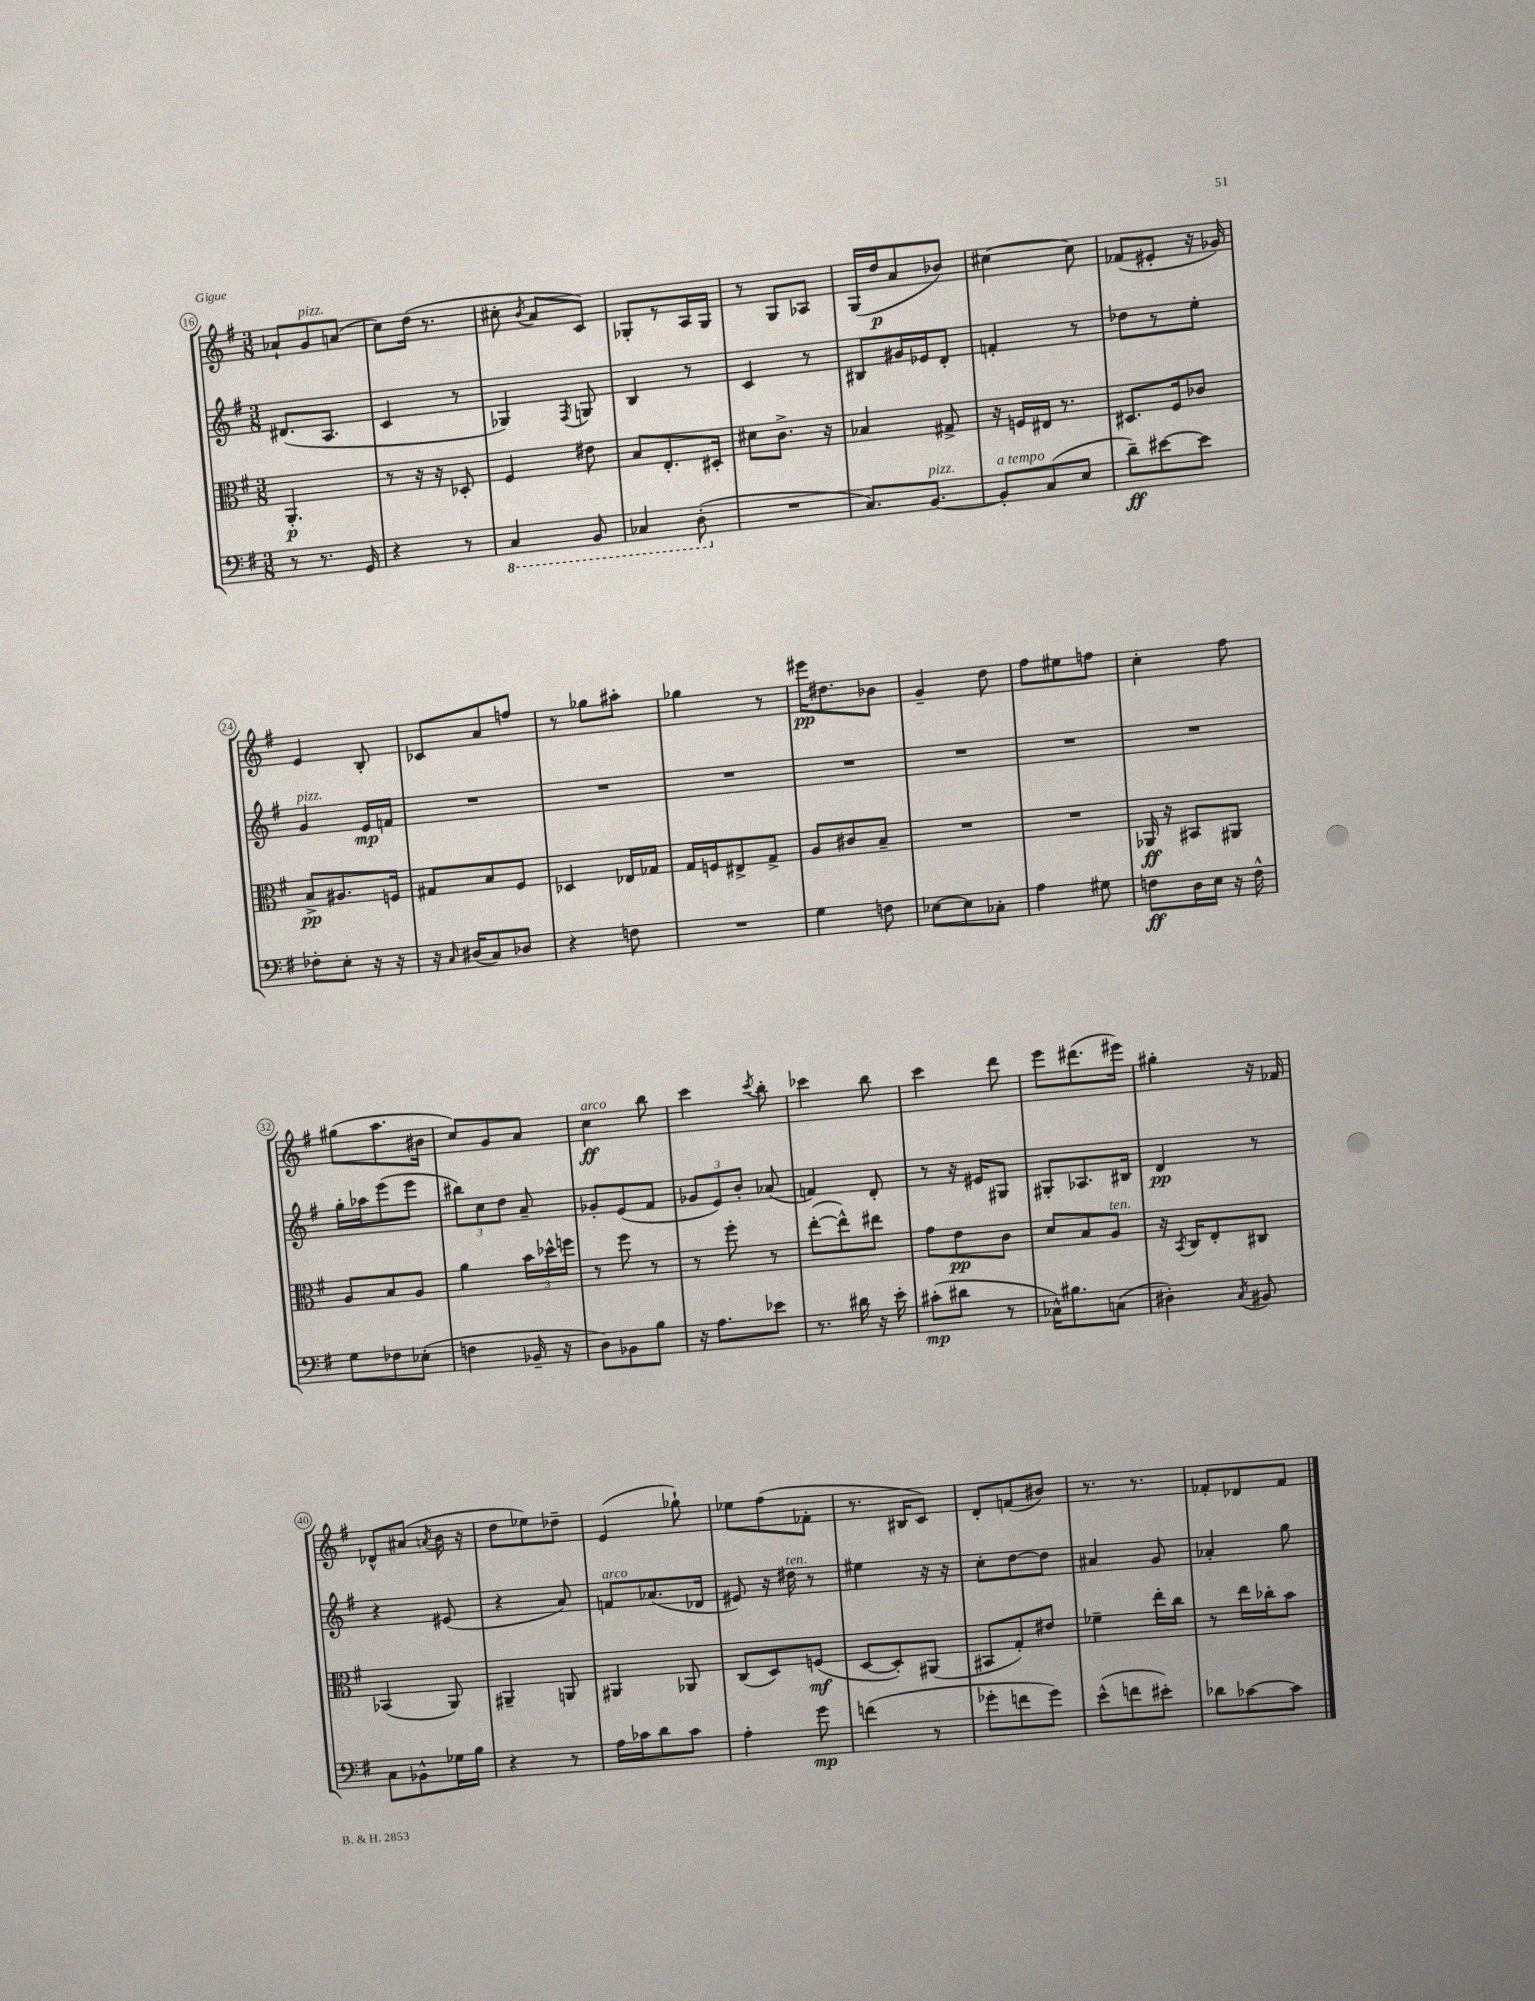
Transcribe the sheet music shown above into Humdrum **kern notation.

**kern	**dynam	**kern	**dynam	**kern	**dynam	**kern	**dynam
*part4	*part4	*part3	*part3	*part2	*part2	*part1	*part1
*staff4	*staff4	*staff3	*staff3	*staff2	*staff2	*staff1	*staff1
*clefF4	*	*clefC3	*	*clefG2	*	*clefG2	*
*k[f#]	*	*k[f#]	*	*k[f#]	*	*k[f#]	*
*M3/8	*	*M3/8	*	*M3/8	*	*M3/8	*
=16	=16	=16	=16	=16	=16	=16	=16
8r	.	4.AA'/	p	(8.d#X/L	.	8a-X`/L	.
!	!	!	!	!	!	!LO:TX:a:i:t=pizz.	!
8.r	.	.	.	.	.	8g/	.
.	.	.	.	8.A/J	.	.	.
.	.	.	.	.	.	(8an/J	.
16GG/	.	.	.	.	.	.	.
=17	=17	=17	=17	=17	=17	=17	=17
4r	.	8r	.	4c/	.	8cc\L)	.
.	.	16r	.	.	.	(16dd\Jk	.
.	.	16r	.	.	.	8.r	.
8r	.	8D-X'/	.	8r	.	.	.
=18	=18	=18	=18	=18	=18	=18	=18
*8ba	*	*	*	*	*	*	*
4CC/	.	4F#/	.	4G-X/)	.	8cc#X'\	.
.	.	.	.	.	.	8qb/	.
.	.	.	.	.	.	8a/L	.
.	.	.	.	8qF#/	.	.	.
8BBB/	.	8e#X\	.	8Gn/	.	8c/J)	.
=19	=19	=19	=19	=19	=19	=19	=19
4CC-X/	.	8B/L	.	4B/	.	8G-X'/L	.
.	.	8.E'/	.	.	.	8r	.
(8DD'\	.	.	.	8r	.	16A/L	.
.	.	16D#X'/Jk	.	.	.	16G-/JJ	.
=20	=20	=20	=20	=20	=20	=20	=20
*X8ba	*	*	*	*	*	*	*
4.r	.	8d#X\L	.	4c/	.	8r	.
.	.	8.c^\J	.	.	.	8G/L	.
.	.	.	.	8r	.	8A-X/J	.
.	.	16r	.	.	.	.	.
=21	=21	=21	=21	=21	=21	=21	=21
8.C/L)	.	4B-X/	.	8B#X/L	.	(16G/LL	.
.	.	.	.	.	.	16dd/J	p
.	.	.	.	16g#X/L	.	8a/	.
!LO:TX:a:i:t=pizz.	!	!	!	!	!	!	!
[8.BB/J	.	.	.	16e-X/J	.	.	.
.	.	8G#X^/	.	8d'/J	.	8b-X/J)	.
=22	=22	=22	=22	=22	=22	=22	=22
!LO:TX:a:i:t=a tempo	!	!	!	!	!	!	!
8BB'/L]	.	16r	.	4fn'/	.	[4cc#X\	.
.	.	16Fn/LL	.	.	.	.	.
(8C/	.	16E#X/JJ	.	.	.	.	.
.	.	8.r	.	.	.	.	.
8E/J	.	.	.	8r	.	8cc#\]	.
=23	=23	=23	=23	=23	=23	=23	=23
8d~\L)	ff	8.D#X/L	.	8dd-X\L	.	(8f-X/L	.
[8e#X\	.	.	.	8r	.	8e#X'/J	.
.	.	16F#/k	.	.	.	.	.
8e#\J]	.	8c-X/J	.	8ee'\J	.	16r	.
.	.	.	.	.	.	16g-X/)	.
!!LO:LB:g=z
=24	=24	=24	=24	=24	=24	=24	=24
!	!	!	!	!LO:TX:a:i:t=pizz.	!	!	!
8F-X'\L	.	8B^/L	pp	4g/	.	4e/	.
8E'\J	.	8.A#X/	.	.	.	.	.
16r	.	.	.	16e/LL	mp	8B'/	.
16r	.	16Fn/Jk	.	16fn/JJ	.	.	.
=25	=25	=25	=25	=25	=25	=25	=25
16r	.	8G#X/L	.	4.r	.	8c-X/L	.
16qqC/	.	.	.	.	.	.	.
(16D#X/KL	.	.	.	.	.	.	.
8C/)	.	8B/	.	.	.	8a/	.
8D-X/J	.	8F#/J	.	.	.	8ffn/J	.
=26	=26	=26	=26	=26	=26	=26	=26
4r	.	4D-X/	.	4.r	.	8r	.
.	.	.	.	.	.	8gg-X\L	.
8Fn\	.	16E-X/LL	.	.	.	8aa#X'\J	.
.	.	16G-X/JJ	.	.	.	.	.
=27	=27	=27	=27	=27	=27	=27	=27
4.r	.	16G/LL	.	4.r	.	4gg-X\	.
.	.	16Fn/J	.	.	.	.	.
.	.	8E#X^/	.	.	.	.	.
.	.	8G^/J	.	.	.	8r	.
=28	=28	=28	=28	=28	=28	=28	=28
4G\	.	8A/L	.	4.r	.	16eee#X\KL	pp
.	.	.	.	.	.	8.dd#X\	.
.	.	8c#X/	.	.	.	.	.
8Fn\	.	8B~/J	.	.	.	8b-X\J	.
=29	=29	=29	=29	=29	=29	=29	=29
[8E-X\L	.	4.r	.	4.r	.	4g~/	.
8E-\]	.	.	.	.	.	.	.
8C-X'\J	.	.	.	.	.	8dd\	.
=30	=30	=30	=30	=30	=30	=30	=30
4A\	.	4.r	.	4.r	.	8ff#\L	.
.	.	.	.	.	.	8ee#X\	.
8G#X\	.	.	.	.	.	8ffn\J	.
=31	=31	=31	=31	=31	=31	=31	=31
8Fn\L	ff	16AA-X/	ff	4.r	.	4cc'\	.
.	.	16r	.	.	.	.	.
16D\L	.	8BB#X/L	.	.	.	.	.
16E\JJ	.	.	.	.	.	.	.
16r	.	8AA#X/J	.	.	.	8ff#\	.
16F^^\	.	.	.	.	.	.	.
!!LO:LB:g=z
=32	=32	=32	=32	=32	=32	=32	=32
8G\L	.	8A/L	.	16gg'\LL	.	(8gg#X\L	.
.	.	.	.	16aa-X\J	.	.	.
8F-X\	.	8B/	.	(8eee\	.	8.aa\	.
(8E-X'\J	.	8A/J	.	8eee\J	.	.	.
.	.	.	.	.	.	16b#X\Jk	.
=33	=33	=33	=33	=33	=33	=33	=33
4Fn\	.	4a\	.	12bb#X\L)	.	8cc/L)	.
.	.	.	.	12cc\	.	.	.
.	.	.	.	.	.	8g/	.
.	.	.	.	12dd\J	.	.	.
16BB-X~/	.	24b\LL	.	8a~/	.	8a/J	.
.	.	24dd-X^^\	.	.	.	.	.
16r	.	.	.	.	.	.	.
.	.	24ffn\JJ	.	.	.	.	.
=34	=34	=34	=34	=34	=34	=34	=34
!	!	!	!	!	!	!LO:TX:a:i:t=arco	!
8D\L)	.	8r	.	8g-X'/L	.	4cc\	ff
8BB-X\	.	8ff#\	.	(8e/	.	.	.
8B\J	.	8r	.	8f#/J	.	8bb\	.
=35	=35	=35	=35	=35	=35	=35	=35
16r	.	8r	.	12g-X/L	.	4ccc\	.
8.A\L	.	.	.	.	.	.	.
.	.	.	.	12e/)	.	.	.
.	.	8ff#'\	.	.	.	.	.
.	.	.	.	12b'/J	.	.	.
.	.	.	.	.	.	8qccc/	.
8e-X\J	.	8r	.	(8a-X/	.	8bb'\	.
=36	=36	=36	=36	=36	=36	=36	=36
8.r	.	([8ee'\L	.	4fn/)	.	4ccc-X\	.
.	.	8ee^^\])	.	.	.	.	.
16d#X\	.	.	.	.	.	.	.
16r	.	8ee#X\J	.	8d'/	.	8bb\	.
16e'\	.	.	.	.	.	.	.
=37	=37	=37	=37	=37	=37	=37	=37
(8c#X'\L	mp	8g\L	.	8r	.	4ccc\	.
8d#X\J	.	8e\	pp	16r	.	.	.
.	.	.	.	16e#X/KL	.	.	.
8r	.	8c\J	.	8G#X/J	.	8ddd\	.
=38	=38	=38	=38	=38	=38	=38	=38
16C-X^^\KL)	.	8d/L	.	8G#X'/L	.	8eee\L	.
8.B#X\	.	.	.	.	.	.	.
.	.	8B/	.	8.A-X/	.	(8.ddd#X\	.
!	!	!LO:TX:a:i:t=ten.	!	!	!	!	!
(8Cn\J	.	8A/J	.	.	.	.	.
.	.	.	.	16B#X/Jk	.	16eee#X\Jk)	.
=39	=39	=39	=39	=39	=39	=39	=39
4D#X'\)	.	16r	.	4d/	pp	4gg#X'\	.
.	.	8qBB/	.	.	.	.	.
.	.	16C/KL	.	.	.	.	.
.	.	8E'/	.	.	.	.	.
8qC/	.	.	.	.	.	.	.
8BB#X/	.	8C#X/J	.	8r	.	16r	.
.	.	.	.	.	.	16f-X/	.
!!LO:LB:g=z
=40	=40	=40	=40	=40	=40	=40	=40
8C\L	.	(4BB-X/	.	4r	.	8d-X^^/L	.
8BB-X^^\	.	.	.	.	.	(8a#X/J	.
.	.	.	.	.	.	8qan/	.
16G-X\L	.	8AA/)	.	(8e#X/	.	16b\	.
16B\JJ	.	.	.	.	.	16r	.
=41	=41	=41	=41	=41	=41	=41	=41
4r	.	4AA#X~/	.	4r	.	8dd\L	.
.	.	.	.	.	.	8ee-X\)	.
8r	.	8AAn/	.	8a/)	.	8dd-X~\J	.
=42	=42	=42	=42	=42	=42	=42	=42
!	!	!	!	!LO:TX:a:i:t=arco	!	!	!
16A\LL	.	4AA#X/	.	8fn/L	.	(4e/	.
16c-X\J	.	.	.	.	.	.	.
8d\	.	.	.	(8.a-X/	.	.	.
8c-\J	.	8AA-X/	.	.	.	8gg-X`\)	.
.	.	.	.	16d-X/Jk	.	.	.
=43	=43	=43	=43	=43	=43	=43	=43
4A'\	.	(8C/L	.	8e#X/)	.	8ee-X\L	.
.	.	8D/)	.	16r	.	(8ff#\	.
!	!	!	!	!LO:TX:a:i:t=ten.	!	!	!
.	.	.	.	16dd#X\	.	.	.
8g\	mp	(8Fn/J	mf	8r	.	8f-X'\J	.
=44	=44	=44	=44	=44	=44	=44	=44
(4fn\	.	[8D/L	.	4ee#X\	.	8.r	.
.	.	8D'/])	.	.	.	.	.
.	.	.	.	.	.	16B#X/KL	.
8r	.	(8AA#X/J	.	16r	.	8c/J)	.
.	.	.	.	16r	.	.	.
=45	=45	=45	=45	=45	=45	=45	=45
8g-X'\L	.	8BB#X/L	.	8cc'\L	.	8d'/L	.
8fn\	.	8G'/)	.	[8dd\	.	(8fn/	.
8g-\J)	.	8e#X/J	.	8dd\J]	.	8b#X/J)	.
=46	=46	=46	=46	=46	=46	=46	=46
(8e^^\L	.	4f-X~\	.	4a#X/	.	8.r	.
8fn\	.	.	.	.	.	.	.
.	.	.	.	.	.	8.r	.
8e#X'\J)	.	16ee'\LL	.	8g/	.	.	.
.	.	16cc\JJ	.	.	.	.	.
=47	=47	=47	=47	=47	=47	=47	=47
8d-X\L	.	8r	.	4a-X'/	.	8f-X'/L	.
[8c-X\	.	16ee\LL	.	.	.	8d-X/	.
.	.	16cc-X'\J	.	.	.	.	.
8c-\J]	.	8b\J	.	8gg\	.	8f-/J	.
==	==	==	==	==	==	==	==
*-	*-	*-	*-	*-	*-	*-	*-
